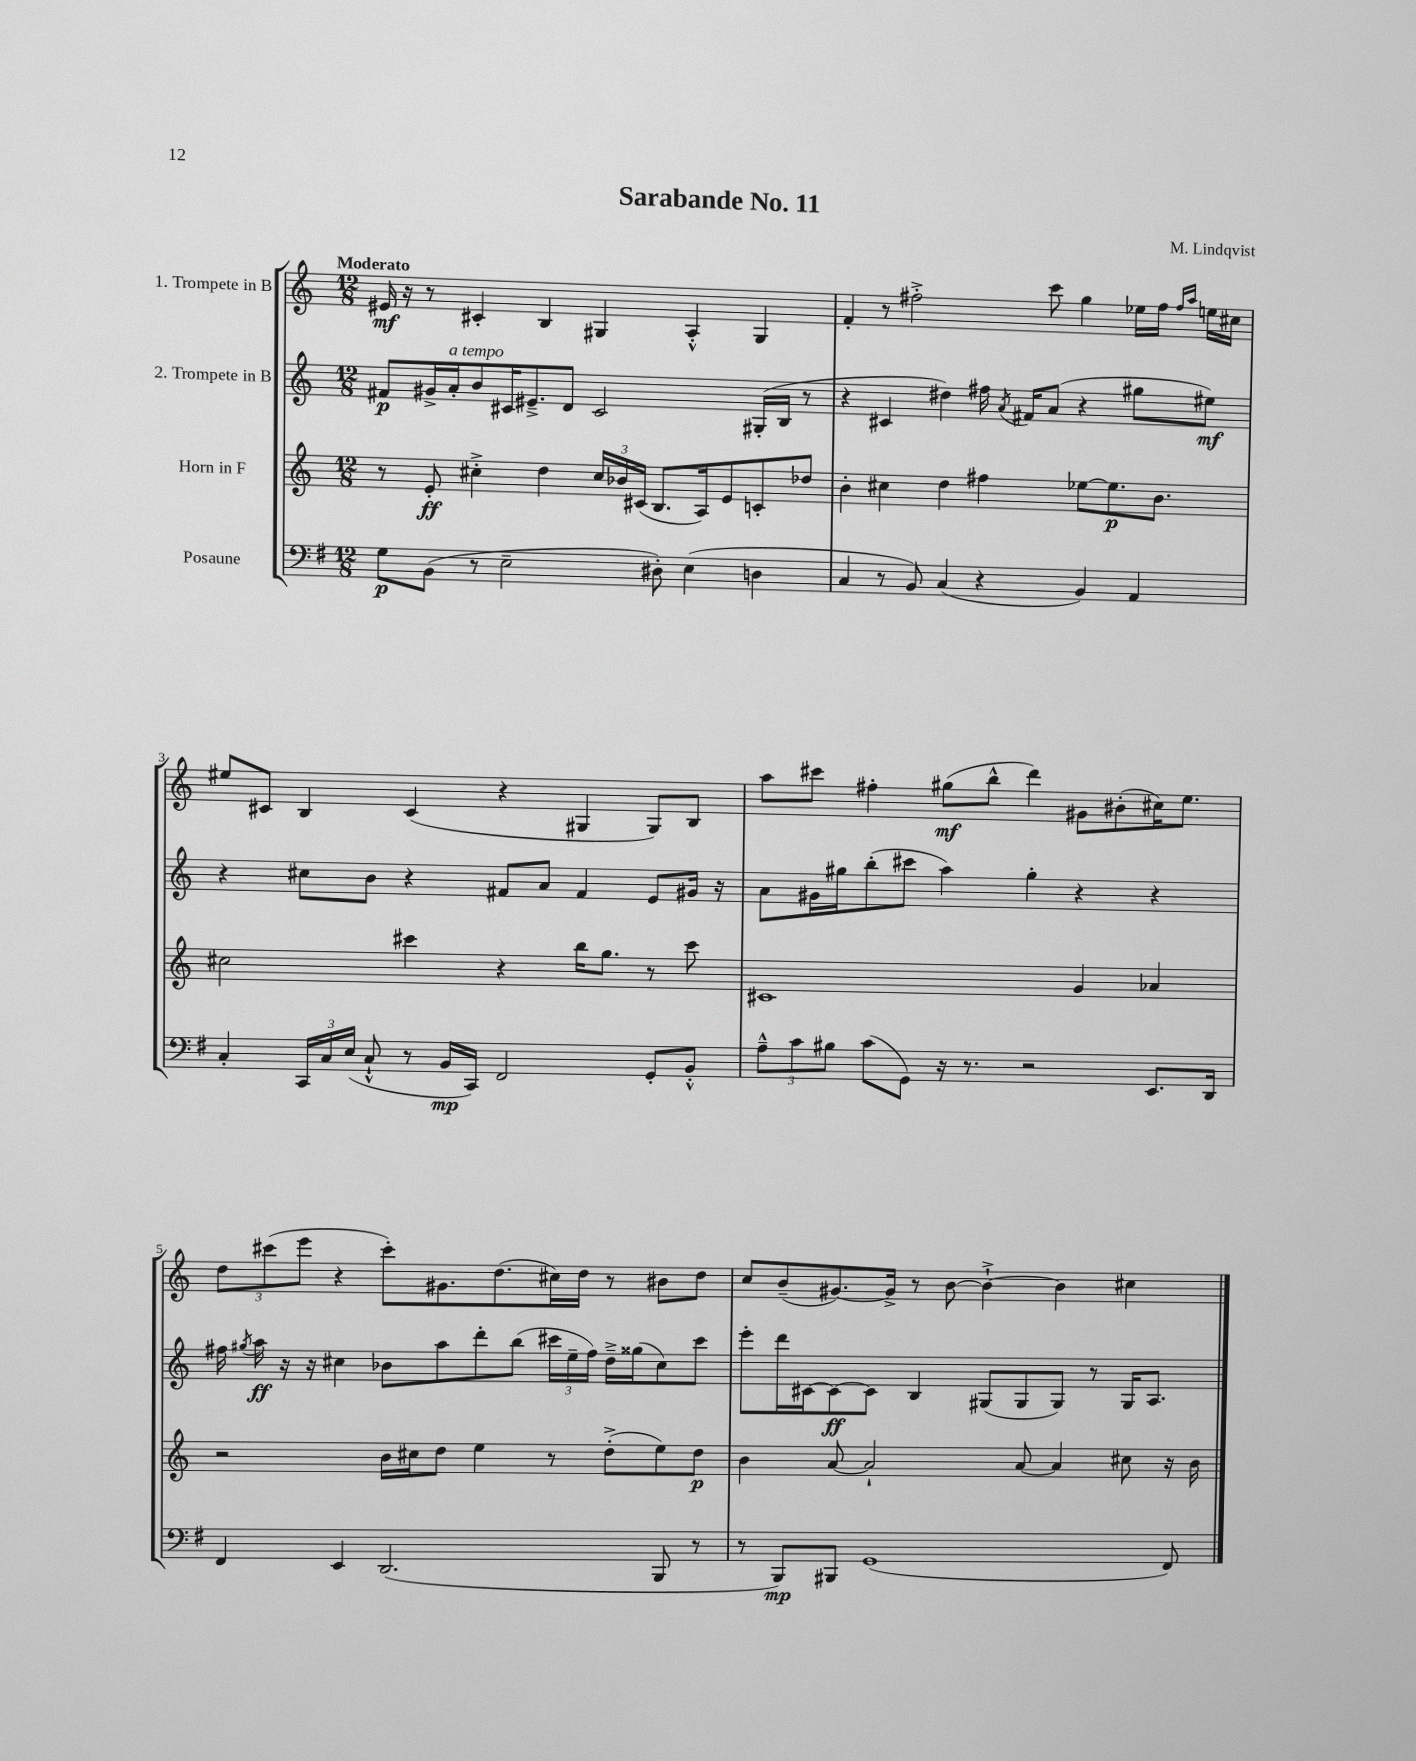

**kern	**kern	**kern	**kern
*staff4	*staff3	*staff2	*staff1
*clefF4	*clefG2	*clefG2	*clefG2
*k[f#]	*k[]	*k[]	*k[]
*M12/8	*M12/8	*M12/8	*M12/8
8G	8r	8f#	16e#
.	.	.	16r
(8BB	8e'	16g#^	8r
.	.	16a'	.
8r	4cc#'^	8b	4c#'
2E~	.	16c#	.
.	.	8.e#~^	.
.	4dd	.	4B
.	.	8d	.
.	24cc#	2c#	4G#
.	24b-	.	.
.	(24c#	.	.
8D#')	8.B	.	.
(4E	.	.	4A'^^
.	16A)	.	.
.	8e	.	.
4D	8c'	(16G#'	4G#
.	.	16B	.
.	8dd-	8r	.
=	=	=	=
4C	4b'	4r	4f'
8r	4cc#	4c#	8r
8BB)	.	.	2ff#'^
(4C	4dd	4dd#)	.
4r	4ff#	16ff#	.
.	.	8qa	.
.	.	16f#	.
.	.	(8a	8ccc
4BB)	[8ee-	4r	4gg
.	8.ee-]	.	.
4AA	.	8gg#	16ee-
.	8.b	.	16ff#
.	.	.	16qqff#
.	.	.	16qqaa
.	.	8ee#)	16ee
.	.	.	16cc#
=	=	=	=
4C'	2cc#	4r	8ee#
.	.	.	8c#
24CC	.	8cc#	4B
24C	.	.	.
(24E	.	.	.
8C`^^	.	8b	.
8r	4ccc#	4r	(4c#
16BB	.	.	.
16CC)	.	.	.
2FF#	4r	8f#	4r
.	.	8a	.
.	16bb	4f#	4G#
.	8.gg	.	.
8GG'	8r	8e	8G#)
8BB'^^	8ccc#	16g#	8B
.	.	16r	.
=	=	=	=
12A~^^	1c#	8a	8aa
12c	.	.	.
.	.	16g#	8ccc#
12B#	.	.	.
.	.	16gg#	.
(8c	.	(8bb'	4ff#'
8GG)	.	8ccc#	.
16r	.	4aa)	(8gg#
8.r	.	.	.
.	.	.	8bb^^
2r	.	4gg#'	4ddd)
.	4g	4r	8g#
.	.	.	(8b#'
8.EE	4a-	4r	16cc#)
.	.	.	8.ee
16DD	.	.	.
=	=	=	=
4FF#	2r	16ff#	12dd
.	.	8qgg#	.
.	.	16aa	.
.	.	.	(12ccc#
.	.	16r	.
.	.	.	12eee
.	.	16r	.
4EE	.	4cc#	4r
(2.DD	16b	8b-	8ccc#')
.	16cc#	.	.
.	8dd	8aa	8.g#
.	4ee	8ddd'	.
.	.	.	(8.dd
.	.	(8bb	.
.	8r	24ccc#	16cc#)
.	.	24ee~	.
.	.	.	16dd
.	.	24ff#)	.
.	(8dd'^	16dd~^	8r
.	.	(16gg##	.
8BBB	8ee)	8cc#)	8b#
8r	8dd	8ccc#	8dd
=	=	=	=
8r	4b	8eee'	8cc
8BBB)	.	16ddd	(8b~
.	.	[16c#	.
8BBB#	[8a	8c#_	[8.g#)
(1GG	2a`]	8c#]	.
.	.	.	16g#^]
.	.	4B	8r
.	.	.	[8b
.	.	(8G#	4b`^_
.	[8a	8G#	.
.	4a]	8G#)	4b]
.	.	8r	.
.	8cc#	16G#	4cc#
.	.	8.A	.
8FF#)	16r	.	.
.	16b	.	.
==	==	==	==
*-	*-	*-	*-
